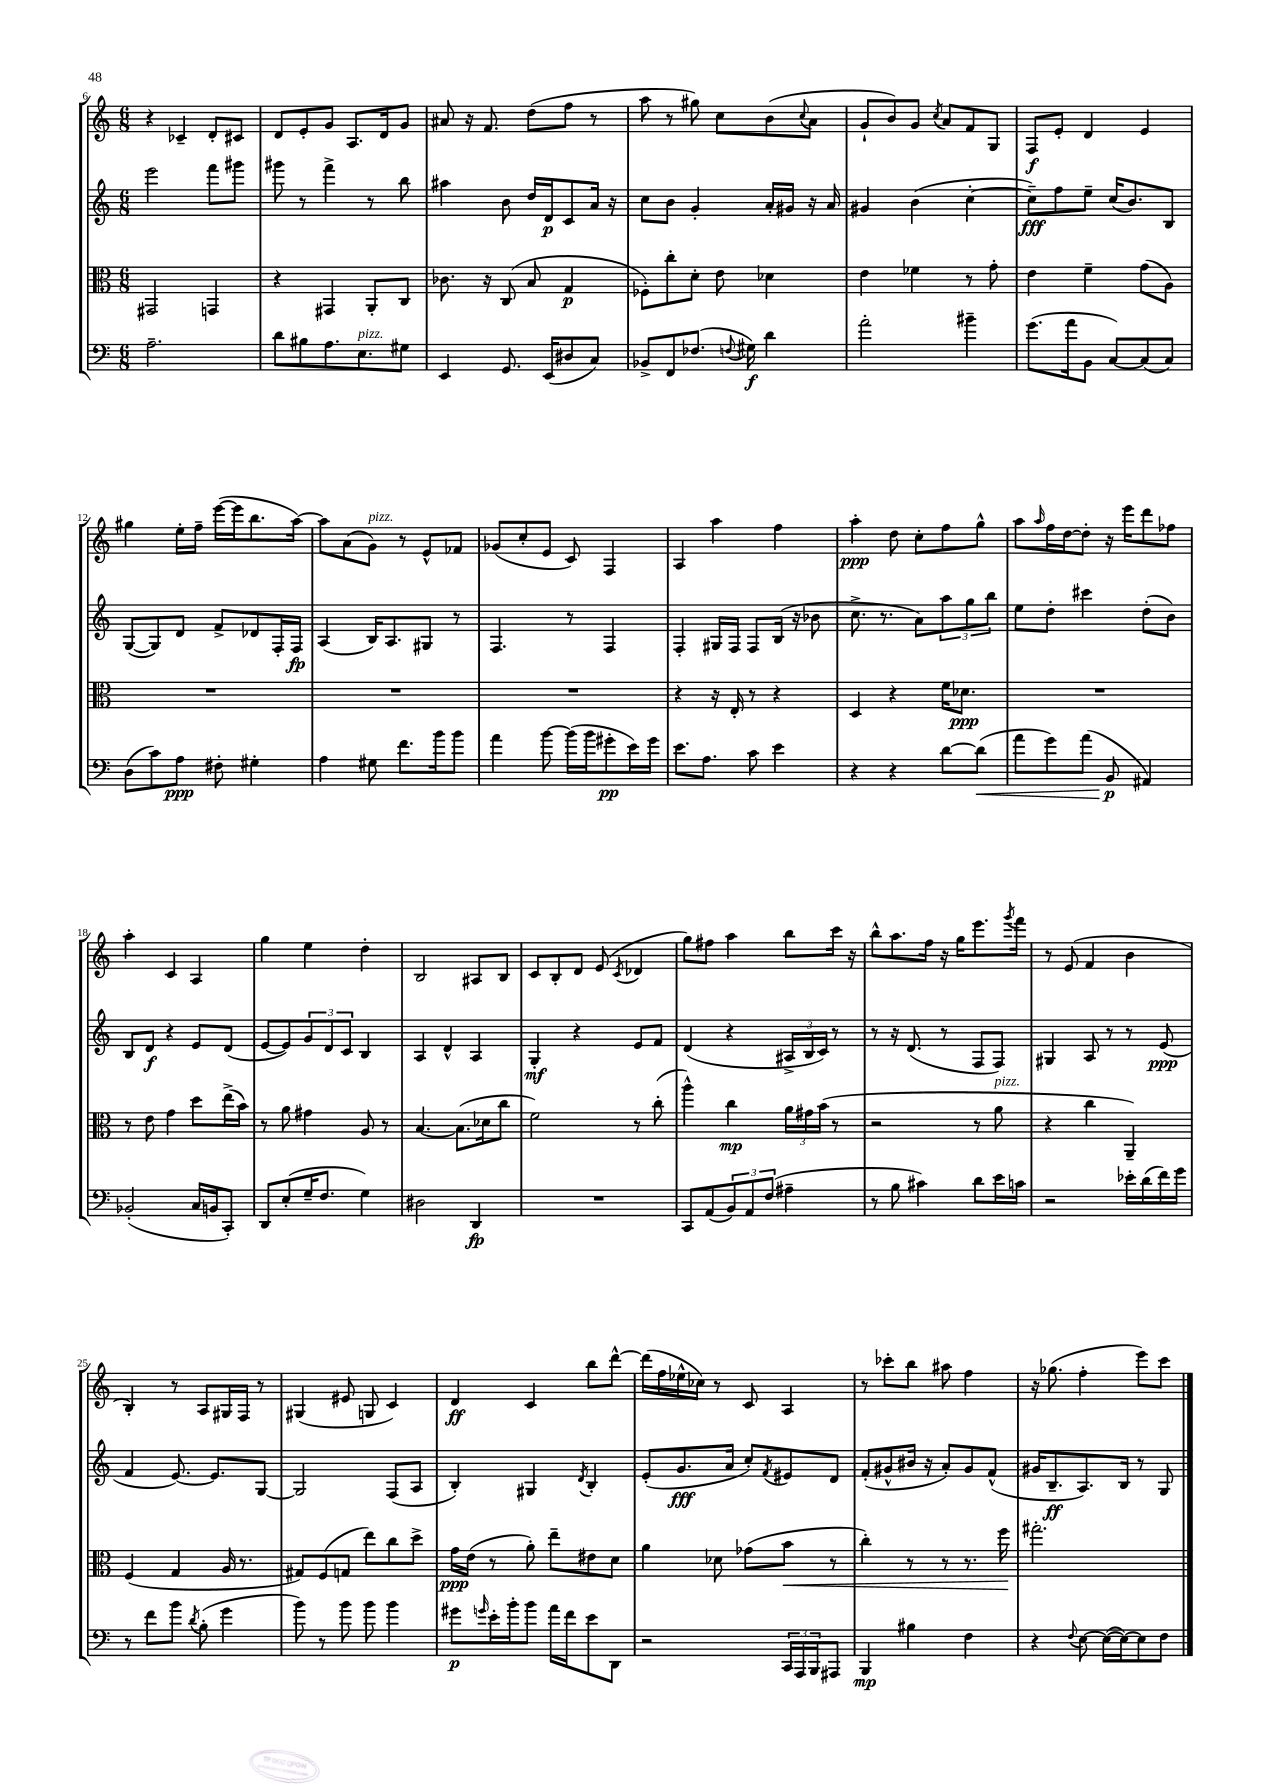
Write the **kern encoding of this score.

**kern	**kern	**kern	**kern
*staff4	*staff3	*staff2	*staff1
*clefF4	*clefC3	*clefG2	*clefG2
*k[]	*k[]	*k[]	*k[]
*M6/8	*M6/8	*M6/8	*M6/8
2.A~	2GG#	2eee	4r
.	.	.	4c-~
.	4GG	8fff	8d'
.	.	8ggg#	8c#
=	=	=	=
8d	4r	8ggg#	8d
8B#	.	8r	8e'
8.A	4GG#	4fff^	8g
.	.	.	8.A
8.E	.	.	.
.	8AA'	8r	.
.	.	.	16d
8G#	8C	8bb	8g
=	=	=	=
4EE	8.c-	4aa#	8a#
.	.	.	16r
.	16r	.	8.f
8.GG	(8C	8b	.
.	8B	16dd	(8dd
(16EE	.	16d	.
8D#	4G	8c	8ff
8C)	.	16a	8r
.	.	16r	.
=	=	=	=
8BB-^	8F-')	8cc	8aa
8FF	8cc'	8b	8r
(8.F-	8d'	4g'	8gg#)
.	8e	.	8cc
8qqF	.	.	.
16G#)	.	.	.
4d	4d-	16a'	(8b
.	.	16g#	.
.	.	.	8qqcc
.	.	16r	8a
.	.	16a	.
=	=	=	=
2a'	4e	4g#	8g`
.	.	.	8b)
.	4f-	(4b	8g
.	.	.	8qcc
.	.	.	8a
4b#~	8r	[4cc'	8f
.	8g'	.	8G
=	=	=	=
(8.g	4e	8cc~])	8F
.	.	8ff	8e'
16a	.	.	.
8BB	4f~	8ee~	4d
[8C)	.	(16cc	.
.	.	8.b)	.
(8C]	(8g	.	4e
8C)	8A)	8B	.
=	=	=	=
(8D	2.r	([8G	4gg#
8c)	.	8G])	.
8A	.	8d	16ee'
.	.	.	16ff~
8F#'	.	8f^	([16eee
.	.	.	16eee]
4G#'	.	8d-	8.bb
.	.	16F'	.
.	.	16F	[16aa)
=	=	=	=
4A	2.r	(4A	8aa]
.	.	.	(8a
8G#	.	16B)	8g)
.	.	8.A	.
8.f	.	.	8r
.	.	8G#	8e^^
16b	.	.	.
8b	.	8r	8f-
=	=	=	=
4a	2.r	4.F	(8g-
.	.	.	8cc'
[8b	.	.	8e
(16b]	.	8r	8c)
16b	.	.	.
8g#'	.	4F	4F
16e)	.	.	.
16g#	.	.	.
=	=	=	=
8.e	4r	4F'	4A
8.A	.	.	.
.	16r	16G#	4aa
.	16E'	16F	.
8c	8r	8F	.
4e	4r	(16B	4ff
.	.	16r	.
.	.	8b-	.
=	=	=	=
4r	4D	8.cc^	4aa'
.	.	8.r	.
4r	4r	.	8dd
.	.	8a)	8cc'
[8d	16f	12aa	8ff
.	8.d-	.	.
.	.	12gg	.
(8d]	.	.	8gg^^
.	.	12bb	.
=	=	=	=
8a	2.r	8ee	8aa
.	.	.	16qqaa
8g)	.	8dd'	16ff
.	.	.	[16dd
(8a	.	4ccc#	8dd']
8BB	.	.	16r
.	.	.	16eee
4AA#)	.	(8dd'	8ddd
.	.	8b)	8ff-
=	=	=	=
(2BB-'	8r	8B	4aa'
.	8e	8d	.
.	4g	4r	4c
16C	8dd	8e	4A
16BB	.	.	.
8CC')	(16ee^	(8d	.
.	16b)	.	.
=	=	=	=
8DD	8r	[8e	4gg
(8E'	8a	8e])	.
16G~	4g#	12g	4ee
8.F	.	.	.
.	.	12d	.
.	.	12c	.
4G)	8A	4B	4dd'
.	8r	.	.
=	=	=	=
2D#	[4.B	4A	2B
.	.	4d^^	.
.	(8.B]	.	.
4DD	.	4A	8A#
.	16d-	.	.
.	8cc	.	8B
=	=	=	=
2.r	2f)	4G'	8c
.	.	.	8B'
.	.	4r	8d
.	.	.	(8e
.	.	.	8qc
.	8r	8e	4d-
.	(8cc'	8f	.
=	=	=	=
8CC	4aa^^)	(4d	8gg)
(8AA	.	.	8ff#
12BB)	4cc	4r	4aa
12AA	.	.	.
(12F	.	.	.
4A#~	24a	24A#^	8bb
.	24g#	24B	.
.	(24b	24c)	.
.	8r	8r	16ccc
.	.	.	16r
=	=	=	=
8r	2r	8r	8bb^^
8B	.	16r	8.aa
.	.	(8.d	.
4c#)	.	.	.
.	.	.	16ff
.	.	8r	16r
.	.	.	16gg
8d	8r	8F	8.eee
16e	8a	8F)	.
.	.	.	8qggg
16c	.	.	16fff
=	=	=	=
2r	4r	4G#	8r
.	.	.	(8e
.	4cc	8A	4f
.	.	8r	.
16e-'	4AA~)	8r	4b
(16d	.	.	.
16f)	.	(8e	.
16g	.	.	.
=	=	=	=
8r	(4F	4f	4B')
8f	.	.	.
8b	4G	[8.e)	8r
8qd	.	.	.
(8B'	.	.	8A
.	.	8.e]	.
4g	16A	.	16G#
.	8.r	.	16F
.	.	[8G	8r
=	=	=	=
8b)	8G#)	2G]	(4G#
8r	(8F	.	.
8b	8G	.	8e#
8b	8ee)	.	8G
4b	8cc	(8F	4c)
.	8dd^	8A	.
=	=	=	=
8g#	16g	4B')	4d
.	(16e	.	.
16qqg	.	.	.
16e'	8r	.	.
16b'	.	.	.
8b	8a')	4G#	4c
16a	8ee~	.	.
16f	.	.	.
.	.	8qd	.
8e	8e#	4B'	8bb
8DD	8d	.	[8ddd^^
=	=	=	=
2r	4a	(8e'	(16ddd]
.	.	.	16ff
.	.	8.g	16ee-^^
.	.	.	16cc-)
.	8d-	.	8r
.	.	16a	.
.	(8g-	8cc')	8c
.	.	8qf	.
24CC	8b	8e#	4A
24AAA	.	.	.
24BBB	.	.	.
8AAA#	8r	8d	.
=	=	=	=
4BBB	4cc')	(8f'	8r
.	.	8g#^^	8ccc-'
4B#	8r	16b#	8bb
.	.	16r	.
.	8r	8a')	8aa#
4F	8.r	8g#	4ff
.	.	(8f^^	.
.	16ff	.	.
=	=	=	=
4r	2.gg#'	16g#	16r
.	.	8.B~	(8.gg-
8qqF	.	.	.
[8E	.	8.A)	4ff'
(16E_	.	.	.
16E_)	.	16B	.
8E]	.	8r	8eee)
8F	.	8G	8ccc
==	==	==	==
*-	*-	*-	*-
